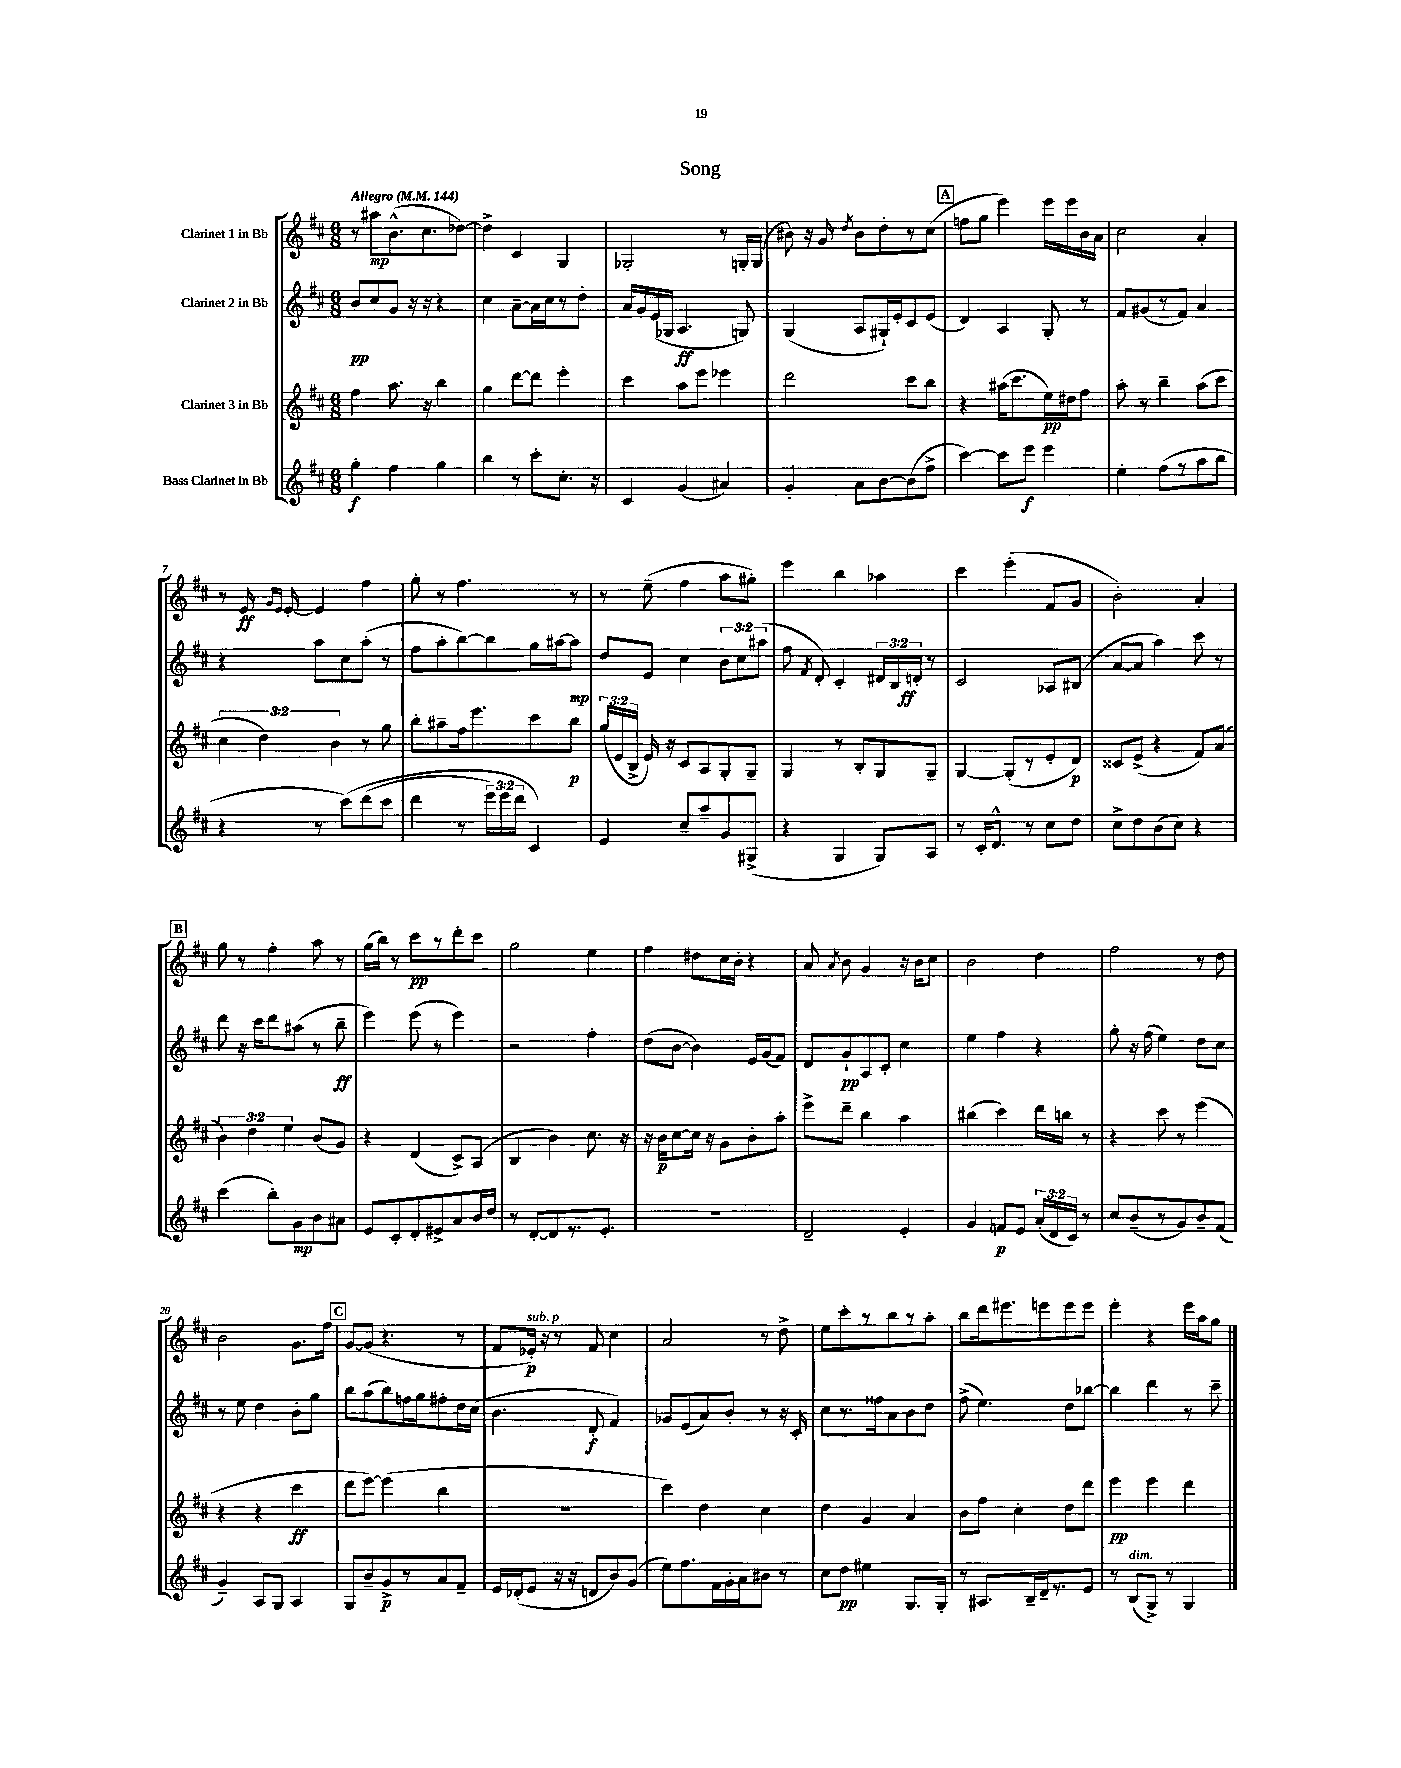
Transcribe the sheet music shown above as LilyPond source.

\header { title = "Song" }
<<
\new StaffGroup <<
\new Staff = "s0" \with { instrumentName = "Clarinet 1 in Bb" } {
    \clef treble \key d \major \numericTimeSignature \time 6/8 \tempo "Allegro" 4 = 144
    \autoBeamOff r8 ais''8[\mp b'8.-^( cis''8. des''8]~) |
    des''4-> cis'4 g4 |
    ges2-. r8 g16[-. g16]( |
    bis'8) r16 g'16 \acciaccatura { d''8 } bis'8[ d''8-. r8 cis''8]( |
    \mark \markup { \box "A" } f''8[ g''8] e'''4) e'''16[ e'''16 b'16 a'16] |
    cis''2 a'4-. |
    r8 e'16\ff \grace { g'16[ e'16] } e'16~-. e'4 fis''4 |
    g''8-. r8 fis''4. r8 |
    r8 e''8--( fis''4 a''8[ gis''8]-.) |
    e'''4 b''4 aes''4 |
    cis'''4 e'''4-.( fis'8[ g'8] |
    b'2-.) a'4-. |
    \mark \markup { \box "B" } g''8 r8 fis''4-. a''8 r8 |
    g''16[( b''16]) r8 cis'''8[\pp r8 d'''8-. cis'''8] |
    g''2 e''4 |
    fis''4 dis''8[ cis''16 b'16]-. r4 |
    a'8 \acciaccatura { a'8 } b'8 g'4 r16 b'16[ cis''8] |
    b'2 d''4 |
    fis''2 r8 d''8 |
    b'2 g'8.[ fis''16] |
    \mark \markup { \box "C" } g'8[~ g'8]( r4. r8 |
    fis'8[ ees'16]-.\p^\markup { \italic "sub. p" }) r16 r8 fis'8 cis''4 |
    a'2 r8 d''8-> |
    e''8[ cis'''8-. r8 b''8 r8 a''8]-. |
    b''8[ d'''16 eis'''8. e'''8 e'''8 e'''8] |
    e'''4-. r4 e'''16[ a''16 g''8] \bar "|." |
}
\new Staff = "s1" \with { instrumentName = "Clarinet 2 in Bb" } {
    \clef treble \key d \major \numericTimeSignature \time 6/8 \override Staff.TupletNumber.text = #tuplet-number::calc-fraction-text
    \autoBeamOff b'8[\pp cis''8 g'8] r16 r16 r4 |
    cis''4 a'8[~-- a'16 cis''16 r8 d''8]-. |
    a'16[ g'16 e'16( ges16] a4.\ff g8) |
    g4( a8[ gis16-!) e'16-. cis'8 e'8]( |
    \mark \markup { \box "A" } d'4) a4 g8-. r8 |
    fis'8[ gis'8( r8 fis'8]) a'4 |
    r4 a''8[ cis''8 a''8]-.( r8 |
    fis''8[ a''8-. b''8~) b''8 g''16 ais''16~ ais''8]\mp |
    d''8[ e'8] cis''4 \tuplet 3/2 { b'8[ cis''8 ais''8]( } |
    fis''8 \acciaccatura { fis'8 } d'8-.) cis'4-. \tuplet 3/2 { dis'16[ b16 d'16]-.\ff } r8 |
    cis'2 aes8[ bis8]( |
    a'8[~ a'8] a''4) cis'''8 r8 |
    \mark \markup { \box "B" } d'''8 r16 cis'''16[ d'''8 ais''8]( r8 b''8--\ff |
    e'''4) e'''8( r8 e'''4) |
    r2 fis''4-. |
    d''8[( b'8]~ b'4) e'16[ g'16( fis'8]) |
    d'8[ g'8-!\pp a8 cis'8]-. cis''4 |
    e''4 fis''4 r4 |
    g''8-. r16 fis''16( e''4) d''8[ cis''8] |
    r8 e''8 d''4 b'8[-. g''8] |
    \mark \markup { \box "C" } b''8[ a''8( b''8) f''16 g''16 fis''8-. d''16 cis''16]( |
    b'4. d'8-.\f fis'4) |
    ges'8[ e'8( a'8) b'8]-. r8 r16 cis'16-. |
    cis''8[ r8. fisis''16 a'8 b'8 d''8] |
    fis''8->( e''4.) d''8[ bes''8]~ |
    bes''4 d'''4 r8 cis'''8-- \bar "|." |
}
\new Staff = "s2" \with { instrumentName = "Clarinet 3 in Bb" } {
    \clef treble \key d \major \numericTimeSignature \time 6/8 \override Staff.TupletNumber.text = #tuplet-number::calc-fraction-text
    \autoBeamOff fis''4 a''8. r16 b''4 |
    g''4 d'''8[~ d'''8] e'''4-. |
    cis'''4 a''8[ e'''8] ees'''4 |
    d'''2 cis'''8[ b''8] |
    \mark \markup { \box "A" } r4 ais''16[( cis'''8. e''16\pp) dis''16 fis''8] |
    a''8-. r8 b''4-- a''8[( cis'''8] |
    \tuplet 3/2 { cis''4 d''4) b'4 } r8 g''8 |
    b''8[-. ais''8-- fis''16 e'''8. cis'''8 b''8]\p |
    \tuplet 3/2 { g''16[( e'16 b16]-> } e'16) r16 cis'8[ a8 g8-. g8]-- |
    g4 r8 b8[-. g8 g8]-- |
    g4~ g8[-.( r8 e'8-. d'8]\p) |
    cisis'8[ e'8]->( r4 fis'8[) a'8]( |
    \mark \markup { \box "B" } \tuplet 3/2 { b'4) d''4 e''4 } b'8[( g'8]) |
    r4 d'4( cis'8[->) a8]( |
    b4 b'4) cis''8. r16 |
    r16 b'16[\p cis''8~ cis''16] r16 g'8[ b'8-. a''8]-. |
    e'''8[-> d'''8]-- b''4 a''4 |
    bis''4( cis'''4) d'''16[ b''16] r8 |
    r4 cis'''8 r8 e'''4( |
    r4 r4 cis'''4\ff |
    \mark \markup { \box "C" } d'''8[ e'''8]~) e'''4( b''4 |
    R2. |
    cis'''4) d''4 cis''4 |
    d''4 g'4 a'4 |
    b'8[ fis''8] cis''4-. d''8[ d'''8] |
    e'''4\pp e'''4 d'''4 \bar "|." |
}
\new Staff = "s3" \with { instrumentName = "Bass Clarinet in Bb" } {
    \clef treble \key d \major \numericTimeSignature \time 6/8 \override Staff.TupletNumber.text = #tuplet-number::calc-fraction-text
    \autoBeamOff g''4-.\f fis''4 g''4 |
    b''4 r8 cis'''8[-. cis''8.]-. r16 |
    cis'4 g'4( ais'4) |
    g'4-. a'8[ b'8~ b'8( fis''8]-> |
    \mark \markup { \box "A" } cis'''4~) cis'''8[ e'''8]\f e'''4 |
    e''4-. fis''8[( r8 a''8 b''8] |
    r4 r8 cis'''8[)\( d'''8( cis'''8] |
    d'''4 r8 \tuplet 3/2 { e'''16[) e'''16 d'''16] } cis'4\) |
    e'4 cis''8[-- a''8-- g'8 gis8]->( |
    r4 g4 g8[) a8] |
    r8 cis'16[-. d'8.]-^ r8 cis''8[ d''8] |
    cis''8[-> d''8 b'8( cis''8]) r4 |
    \mark \markup { \box "B" } cis'''4( b''8[-.) g'8\mp b'8 ais'8] |
    e'8[ cis'8-. d'8-. eis'8-> a'8 b'16 d''16] |
    r8 d'8[~-. d'8 r8. e'8.]-. |
    R2. |
    d'2-- e'4-. |
    g'4 f'8[\p e'8] \tuplet 3/2 { a'16[-.( d'16 cis'16]) } r8 |
    cis''8[ b'8--( r8 g'8) b'8-- fis'8]( |
    g'4--) a8[ g8] a4 |
    \mark \markup { \box "C" } g8[ b'8-- g'8->\p r8 a'8 fis'8]-- |
    e'16[ des'16-.( e'8] r16 r16 d'8[ b'8) g'8]( |
    e''8[) fis''8. fis'16 g'16-. a'16 bis'8] r8 |
    cis''8[ d''8]\pp eis''4 g8.[ g16]-. |
    r8 ais8.[ b16-- d'16-- r8. e'8] |
    r8 b8[^\markup { \italic "dim." }( g8]->) r8 g4 \bar "|." |
}
>>
>>
